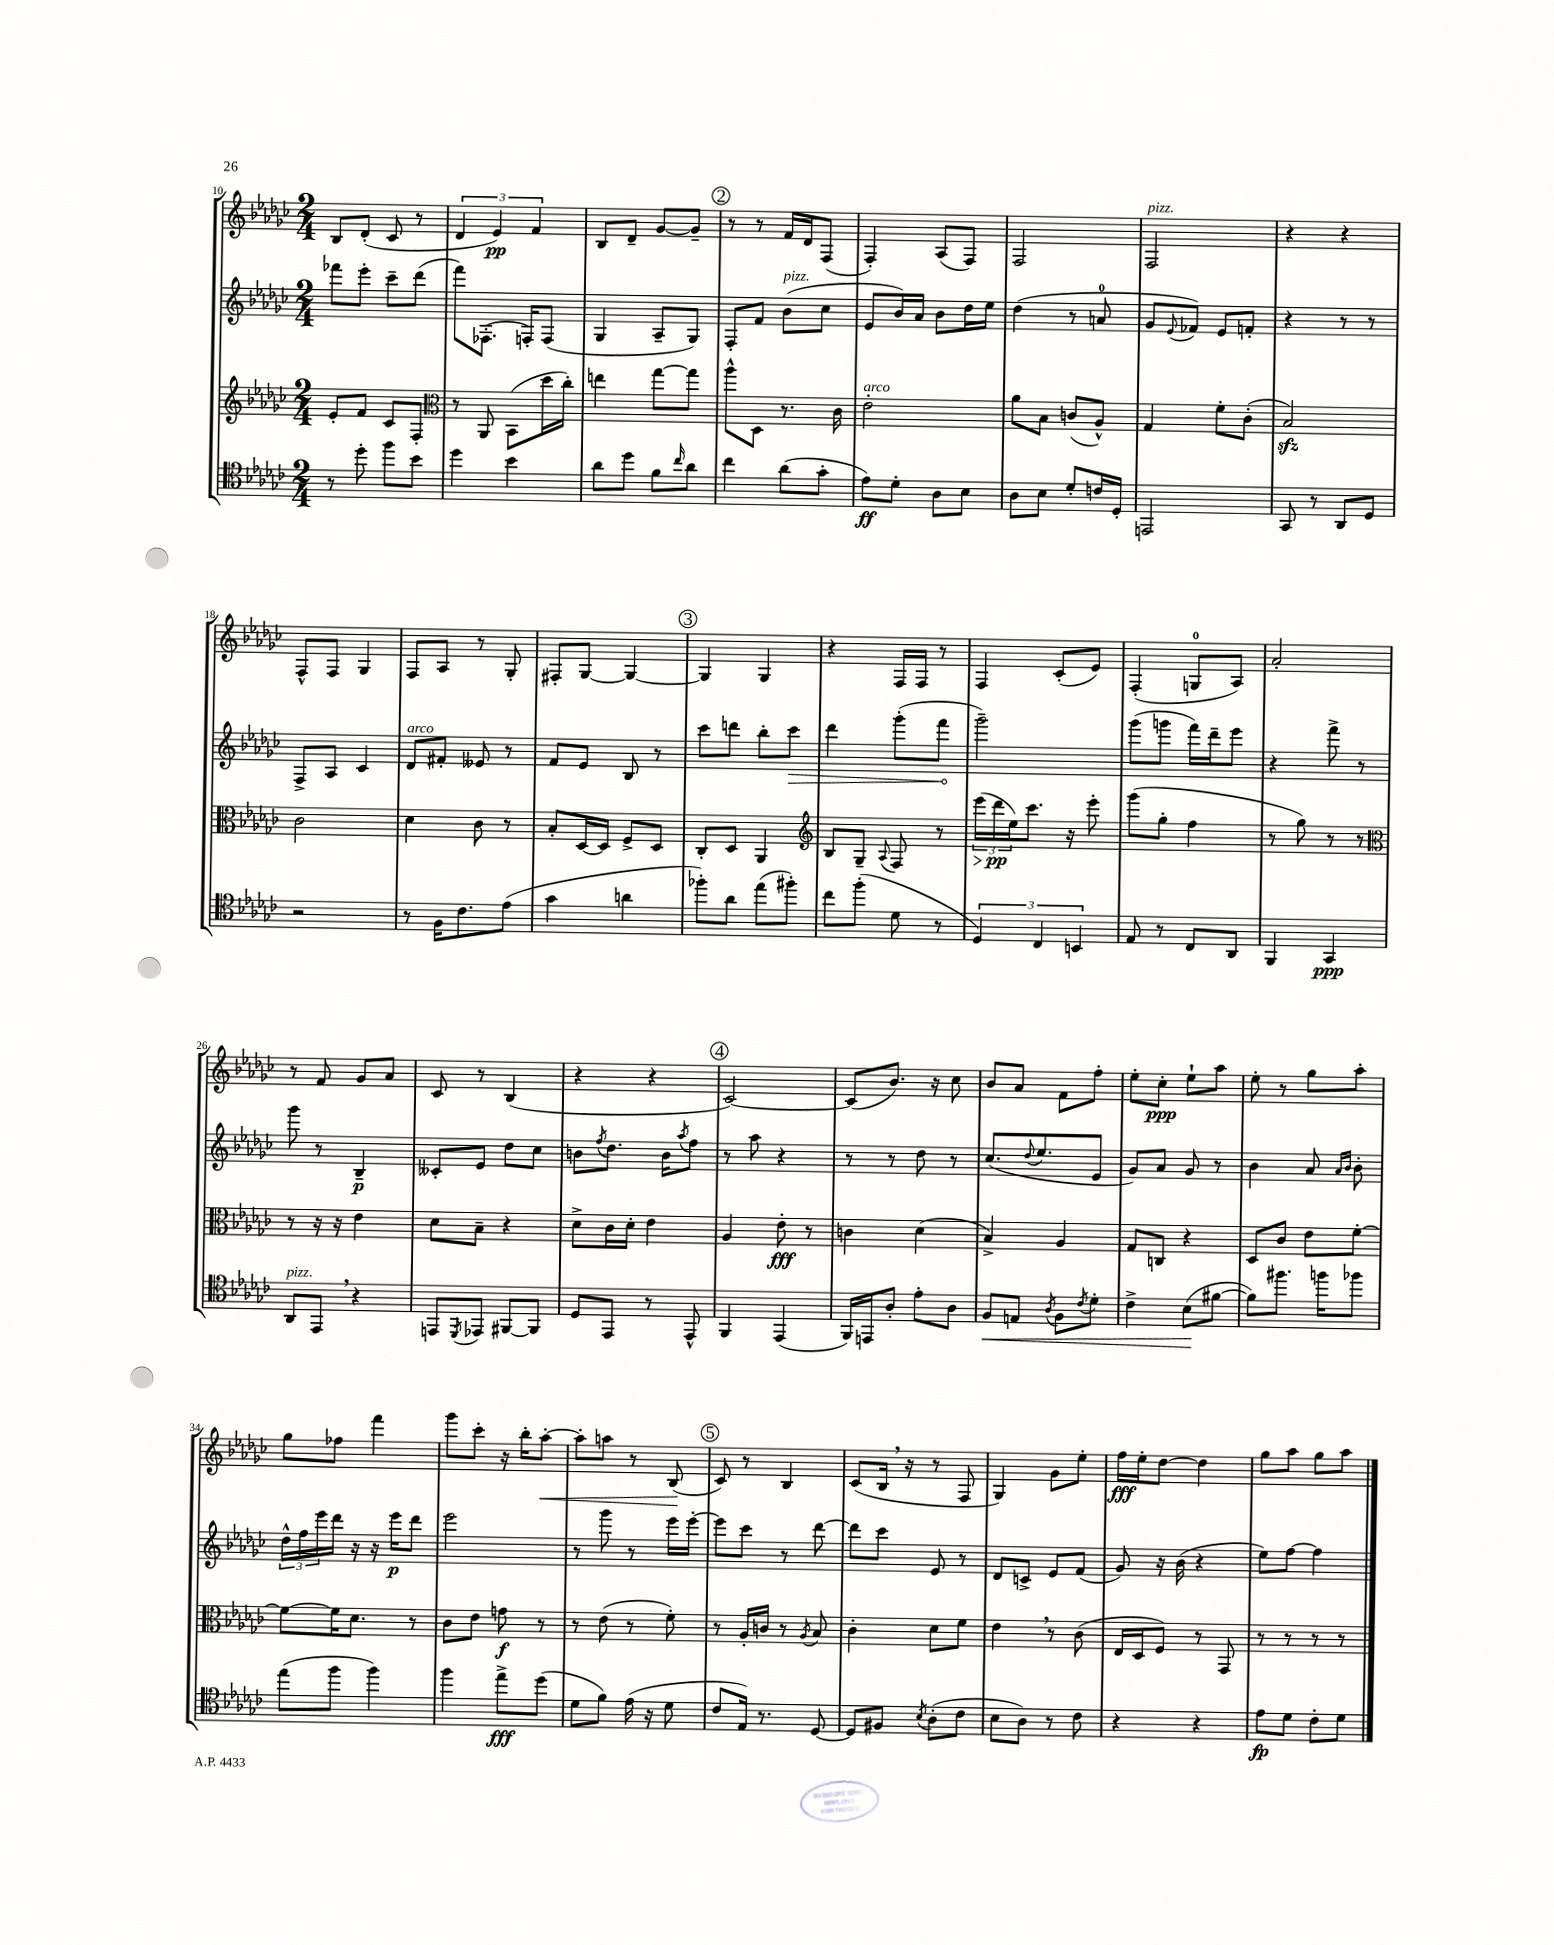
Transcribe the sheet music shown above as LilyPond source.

<<
\new StaffGroup <<
\new Staff = "s0" {
    \clef treble \key ges \major \numericTimeSignature \time 2/4
    bes8 des'8-.( ces'8 r8 |
    \tuplet 3/2 { des'4 ees'4\pp) f'4 } |
    bes8 des'8-- ges'8~ ges'8-- |
    \mark \markup { \circle "2" } r8 r8 f'16 des'16 f8( |
    f4-.) aes8( f8) |
    f2 |
    f2^\markup { \italic "pizz." } |
    r4 r4 |
    f8-^ f8 ges4 |
    f8 aes8 r8 ges8-. |
    fis8-. ges8~ ges4~ |
    \mark \markup { \circle "3" } ges4 ges4 |
    r4 f16 f16 r8 |
    f4 ces'8-.( ees'8) |
    f4-.( g8-0 aes8) |
    aes'2-. |
    r8 f'8 ges'8 aes'8 |
    ces'8 r8 bes4( |
    r4 r4 |
    \mark \markup { \circle "4" } ces'2~) |
    ces'8( bes'8.) r16 ces''8 |
    bes'8 aes'8 f'8 f''8-. |
    ees''8-. ces''8-.\ppp ees''8-! aes''8 |
    ees''8-. r8 ges''8 aes''8-. |
    ges''8 fes''8 f'''4 |
    ges'''8 ces'''8-. r16 bes''16-. aes''8~-.\< |
    aes''8-. a''8 r8 bes8\!( |
    \mark \markup { \circle "5" } ces'8) r8 bes4 |
    ces'8( bes16 \breathe r16 r8 f8 |
    ges4) ges'8 ees''8-. |
    f''16\fff ees''16-. des''8~ des''4 |
    ges''8 aes''8 ges''8 aes''8 \bar "|." |
}
\new Staff = "s1" {
    \clef treble \key ges \major \numericTimeSignature \time 2/4
    fes'''8 ees'''8-. ces'''8-- des'''8( |
    f'''8) fes8.-.( f16-.) f8( |
    ges4 aes8-- ges8) |
    \mark \markup { \circle "2" } f8-. f'8 bes'8^\markup { \italic "pizz." }( ces''8 |
    ees'8 bes'16) aes'16 bes'8 des''16 ees''16 |
    des''4( r8 a'8-0 |
    ges'8 \appoggiatura { ees'8 } fes'8) ees'8 f'8-. |
    r4 r8 r8 |
    f8-> aes8 ces'4 |
    des'8^\markup { \italic "arco" } fis'8-. eeses'8 r8 |
    f'8 ees'8 bes8 r8 |
    \mark \markup { \circle "3" } ces'''8 d'''8 bes''8-. \once \override Hairpin.circled-tip = ##t ces'''8\> |
    des'''4 ges'''8-.( f'''8\! |
    ges'''2--) |
    ges'''8( g'''8 f'''16) des'''16-- ees'''8 |
    r4 f'''8-> r8 |
    ges'''8 r8 bes4--\p |
    ceses'8-. ees'8 des''8 ces''8 |
    b'8 \acciaccatura { f''8 } des''8. b'16 \acciaccatura { aes''8 } f''8 |
    \mark \markup { \circle "4" } r8 aes''8 r4 |
    r8 r8 des''8 r8 |
    ces''8.( \appoggiatura { des''8 } ees''8. ees'8 |
    ges'8) aes'8 ges'8 r8 |
    bes'4 aes'8 \grace { aes'16 bes'16 } bes'8-. |
    \tuplet 3/2 { des''16-^ f''16 ees'''16 } des'''16 r16 r16 ees'''16\p des'''8 |
    ees'''2 |
    r8 ges'''8 r8 ees'''16 ees'''16~-. |
    \mark \markup { \circle "5" } ees'''8 ces'''8 r8 des'''8~ |
    des'''8 ces'''8 ees'8 r8 |
    des'8 c'8-> ees'8 f'8( |
    ges'8) r16 bes'16( r4 |
    ees''8) f''8~ f''4 \bar "|." |
}
\new Staff = "s2" {
    \clef treble \key ges \major \numericTimeSignature \time 2/4
    ees'8-. f'8 ces'8 f8-. |
    \clef alto r8 aes,8 bes,8( des''16 ces''16-.) |
    e''4 ges''8~ ges''8 |
    \mark \markup { \circle "2" } aes''8-^ des8 r8. ces'16 |
    ees'2-.^\markup { \italic "arco" } |
    aes'8 bes8 c'8( aes8-^) |
    ges4 f'8-. ces'8-.( |
    bes2\sfz) |
    ces'2 |
    des'4 ces'8 r8 |
    bes8-. des16~ des16 f8-> des8 |
    \mark \markup { \circle "3" } ces8-. des8 aes,4 |
    \clef treble bes8 ges8-- \appoggiatura { aes8 } f8 r8 |
    \tuplet 3/2 { ees'''16\>( des'''16\pp\! ees''16) } ces'''8. r16 ees'''8-. |
    ges'''8( ges''8-. f''4 |
    r8 ges''8) r8 r8 |
    \clef alto r8 r16 r16 ees'4 |
    des'8 bes8-- r4 |
    des'8-> ces'16 des'16-. ees'4 |
    \mark \markup { \circle "4" } aes4 ees'8-.\fff r8 |
    c'4 des'4( |
    bes4->) aes4 |
    ges8 c8 r4 |
    des8 ces'8 ees'8 f'8~-. |
    f'8~ f'16 des'8. r8 |
    ces'8 ees'8 g'8\f r8 |
    r8 ees'8( r8 f'8-.) |
    \mark \markup { \circle "5" } r8 aes16-. c'16 r8 \acciaccatura { aes8 } bes8 |
    ces'4-. des'8 f'8 |
    ees'4 \breathe r8 ces'8( |
    ees16 des16 f8) r8 ges,8 |
    r8 r8 r8 r8 \bar "|." |
}
\new Staff = "s3" {
    \clef tenor \key ges \major \numericTimeSignature \time 2/4
    r8 des''8-. f''8 bes'8 |
    des''4 bes'4 |
    aes'8 des''8 f'8 \grace { ces''16 } aes'8 |
    \mark \markup { \circle "2" } ces''4 aes'8( ges'8-. |
    ees'8\ff) des'8-. aes8 bes8 |
    aes8 bes8 des'8-. c'16 des16-. |
    e,2 |
    ges,8 r8 aes,8 des8 |
    r2 |
    r8 f16 ces'8. ees'8( |
    ges'4 a'4 |
    \mark \markup { \circle "3" } fes''8-.) aes'8 ees''8( fis''8-.) |
    ces''8 f''8-.( des'8 r8 |
    \tuplet 3/2 { des4) ces4 b,4 } |
    ees8 r8 ces8 aes,8 |
    f,4 ges,4\ppp |
    aes,8^\markup { \italic "pizz." } ees,8 \breathe r4 |
    e,8 \acciaccatura { des,8 } ees,8 fis,8~ fis,8 |
    des8 ees,8 r8 ees,8-^ |
    \mark \markup { \circle "4" } f,4 ees,4( |
    f,16) e,16 aes8-. ees'8-. aes8 |
    f8\< e8 \acciaccatura { aes8 } f8 \acciaccatura { ces'8 } des'8-. |
    ces'4-> bes8\!( fis'8~ |
    fis'8) fis''8. f''16 fes''8 |
    ees''8( f''8 f''4) |
    f''4 ees''8->\fff des''8( |
    des'8 f'8) ees'16( r16 des'8 |
    \mark \markup { \circle "5" } ces'8 ees16) r8. des8~ |
    des8 fis8 \acciaccatura { bes8 } aes8-.( ces'8 |
    bes8 aes8) r8 ces'8 |
    r4 r4 |
    ees'8\fp des'8 ces'8-. des'8 \bar "|." |
}
>>
>>
\layout { \context { \Score currentBarNumber = #10 } }
